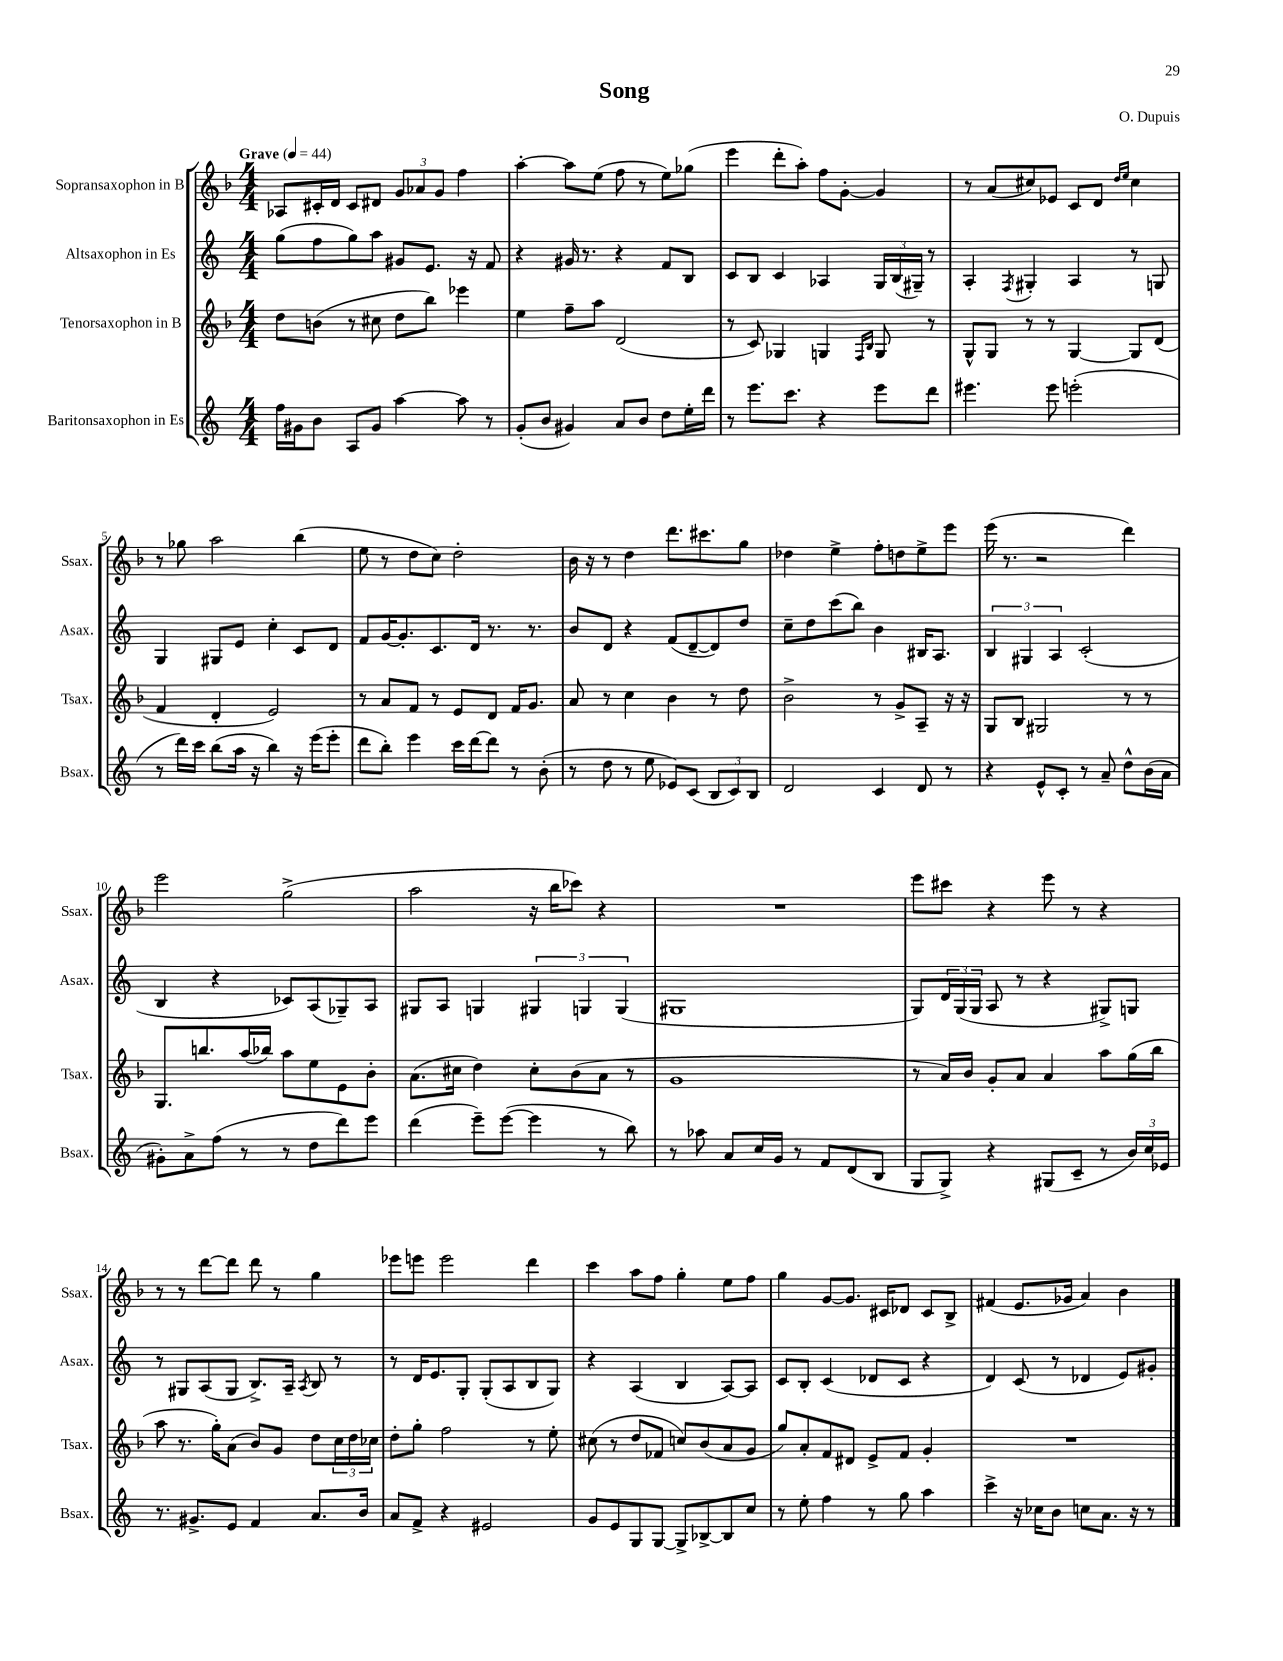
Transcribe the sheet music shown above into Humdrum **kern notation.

**kern	**kern	**kern	**kern
*part4	*part3	*part2	*part1
*staff4	*staff3	*staff2	*staff1
*I"Baritonsaxophon in Es	*I"Tenorsaxophon in B	*I"Altsaxophon in Es	*I"Sopransaxophon in B
*I'Bsax.	*I'Tsax.	*I'Asax.	*I'Ssax.
*clefG2	*clefG2	*clefG2	*clefG2
*k[]	*k[b-]	*k[]	*k[b-]
*M4/4	*M4/4	*M4/4	*M4/4
*MM44	*MM44	*MM44	*MM44
=1	=1	=1	=1
!	!	!	!LO:TX:a:B:t=Grave
16ff\LL	8dd\L	(8gg\L	8A-X/L
16g#X\J	.	.	.
8b\J	(8bn\J	8ff\	16c#X'/L
.	.	.	16d/JJ
8A/L	8r	8gg\)	8c#/L
8g#/J	8cc#X\	8aa\J	8d#X/J
[4aa\	8dd\L	8g#X/L	12g/L
.	.	.	12a-X/
.	8bb-\J)	8.e/J	.
.	.	.	12g/J
8aa\]	4eee-X\	.	4ff\
.	.	16r	.
8r	.	8f/	.
=2	=2	=2	=2
(8g'/L	4ee\	4r	[4aa'\
8b/J	.	.	.
4g#X/)	8ff~\L	16g#X/	8aa\L]
.	.	8.r	.
.	8aa\J	.	(8ee\J
8a/L	(2d/	4r	8ff\
8b/J	.	.	8r
8dd\L	.	8f/L	8ee\L)
16ee'\L	.	8B/J	(8gg-X\J
16ddd\JJ	.	.	.
=3	=3	=3	=3
8r	8r	8c/L	4eee\
8.eee\L	8c/)	8B/J	.
.	4G-X/	4c/	8ddd'\L
8.ccc\J	.	.	.
.	.	.	8aa'\J)
4r	4Gn/	4A-X/	8ff\L
.	.	.	[8g'\J
.	16qqF/LL	.	.
.	16qqB-/JJ	.	.
8eee\L	8G/	24G/LL	4g/]
.	.	(24B/	.
.	.	24G#X~/JJ)	.
8ddd\J	8r	8r	.
=4	=4	=4	=4
4.eee#X\	8G^^/L	4A'/	8r
.	8G/J	.	(8a/L
.	.	8qF/	.
.	8r	4G#X'/	8cc#X/)
8eee#\	8r	.	8e-X/J
(2eeen'\	[4G/	4A/	8c/L
.	.	.	8d/J
.	.	.	16qqdd/LL
.	.	.	16qqee/JJ
.	8G/L]	8r	4cc#\
.	(8d/J	8Gn/	.
!!LO:LB:g=z
=5	=5	=5	=5
8r	4f/	4G/	8r
16ddd\LL)	.	.	8gg-X\
16ccc\JJ	.	.	.
(8bb\L	4d'/	8G#X/L	2aa\
16aa\Jk	.	8e/J	.
16r	.	.	.
4bb\)	2e/)	4cc'\	.
16r	.	8c/L	(4bb-\
(16eee\KL	.	.	.
8eee'\J	.	8d/J	.
=6	=6	=6	=6
8ddd\L	8r	8f/L	8ee\
8bb'\J)	8a/L	[16g/K	8r
.	.	8.g'/]	.
4eee\	8f/J	.	8dd\L
.	8r	8.c/	8cc\J)
16ccc\LL	8e/L	.	2dd'\
[16ddd\J	.	16d/Jk	.
8ddd\J]	8d/J	8.r	.
8r	16f/KL	.	.
.	8.g/J	8.r	.
(8b'\	.	.	.
=7	=7	=7	=7
8r	8a/	8b/L	16b-\
.	.	.	16r
8dd\	8r	8d/J	8r
8r	4cc\	4r	4dd\
8ee\	.	.	.
8e-X/L)	4b-\	(8f/L	8.ddd\L
(8c/J	.	[8d~/	.
.	.	.	8.ccc#X\
12B/L	8r	8d/])	.
12c/)	.	.	.
.	8dd\	8dd/J	8gg\J
12B/J	.	.	.
=8	=8	=8	=8
2d/	2b-^\	8cc~\L	4dd-X\
.	.	8dd\	.
.	.	(8ccc\	4ee^\
.	.	8bb\J)	.
4c/	8r	4b\	8ff'\L
.	8g^/L	.	8ddn\
8d/	8A~/J	16B#X/KL	8ee^\
.	.	8.A/J	.
8r	16r	.	8eee\J
.	16r	.	.
=9	=9	=9	=9
4r	8G/L	6B/	(16eee\
.	.	.	8.r
.	8B-/J	.	.
.	.	6G#X/	.
8e^^/L	2G#X/	.	2r
.	.	6A/	.
8c'/J	.	.	.
8r	.	(2c'/	.
8a~/	.	.	.
8dd^^\L	8r	.	4ddd\)
(16b\L	8r	.	.
16a\JJ	.	.	.
!!LO:LB:g=z
=10	=10	=10	=10
8g#X'\L)	8.G/L	4B/	2eee\
8a^\	.	.	.
.	8.bbn/	.	.
(8ff\J	.	4r	.
8r	(16aa/L	.	.
.	16bb-X/JJ)	.	.
8r	8aa\L	8c-X/L)	(2gg^\
8dd\L	8ee\	(8A/	.
8ddd\)	8e\	8G-X~/)	.
8eee\J	8b-'\J	8A/J	.
=11	=11	=11	=11
(4ddd\	(8.a\L	8G#X/L	2aa\
.	.	8A/J	.
.	16cc#X\Jk	.	.
8eee~\L)	4dd\)	4Gn/	.
([8eee\J	.	.	.
4eee\]	8cc#'\L	6G#X/	16r
.	.	.	16bb-\KL
.	(8b-\	.	8ccc-X\J)
.	.	6Gn/	.
8r	8a\J	.	4r
.	.	(6G/	.
8bb\)	8r	.	.
=12	=12	=12	=12
8r	1g	1G#X	1r
8aa-X\	.	.	.
8a/L	.	.	.
16cc/L	.	.	.
16g/JJ	.	.	.
8r	.	.	.
8f/L	.	.	.
(8d/	.	.	.
8B/J	.	.	.
=13	=13	=13	=13
8G/L	8r	8G/L)	8eee\L
8G^/J)	16a/LL)	24d/L	8ccc#X\J
.	.	(24G/	.
.	16b-/JJ	.	.
.	.	24G/JJ	.
4r	8g'/L	8A/	4r
.	8a/J	8r	.
(8G#X/L	4a/	4r	8eee\
8c~/J	.	.	8r
8r	8aa\L	8G#X^/L)	4r
24b/LL)	(16gg\L	8Gn/J	.
24cc/	.	.	.
.	16bb-\JJ	.	.
24e-X/JJ	.	.	.
!!LO:LB:g=z
=14	=14	=14	=14
8.r	8aa\	8r	8r
.	8.r	8G#X/L	8r
8.g#X^/L	.	.	.
.	.	(8A/	[8ddd\L
.	16gg'\KL)	.	.
8e/J	(8a\J	8G#/J	8ddd\J]
4f/	8b-/L)	8.B^/L)	8ddd\
.	8g/J	.	8r
.	.	16A~/Jk	.
.	.	8qA/	.
8.a/L	8dd\L	8B/	4gg\
.	24cc\L	8r	.
.	24dd\	.	.
16b/Jk	.	.	.
.	24cc-X\JJ	.	.
=15	=15	=15	=15
8a/L	8dd'\L	8r	8eee-X\L
8f^/J	8gg'\J	16d/KL	8eeen\J
.	.	8.e/	.
4r	2ff\	.	2eee\
.	.	8G'/J	.
2e#X/	.	(8G'/L	.
.	.	8A/	.
.	8r	8B/	4ddd\
.	8ee'\	8G/J)	.
=16	=16	=16	=16
8g/L	(8cc#X\	4r	4ccc\
8e/	8r	.	.
8G/	8dd/L	(4A/	8aa\L
[8G/J	8f-X/J	.	8ff\J
8G^/L]	8ccn/L)	4B/	4gg'\
[8B-X^/	(8b-/	.	.
8B-/]	8a/	[8A/L)	8ee\L
8cc/J	8g/J	8A/J]	8ff\J
=17	=17	=17	=17
8r	8gg/L)	8c/L	4gg\
8ee'\	8a'/	8B'/J	.
4ff\	8f/	(4c/	[8g/L
.	8d#X/J	.	8.g/J]
8r	8e^/L	8d-X/L	.
.	.	.	16c#X/KL
8gg\	8f/J	8c/J	8d-X/J
4aa\	4g'/	4r	8c#/L
.	.	.	8B-^/J
=18	=18	=18	=18
4ccc^\	1r	4d/)	(4f#X/
16r	.	(8c/	8.e/L
16cc-X\KL	.	.	.
8b\J	.	8r	.
.	.	.	16g-X/Jk
8ccn\L	.	4d-X/	4a/)
8.a\J	.	.	.
.	.	8e/L)	4b-\
16r	.	.	.
8r	.	8g#X'/J	.
==	==	==	==
*-	*-	*-	*-
